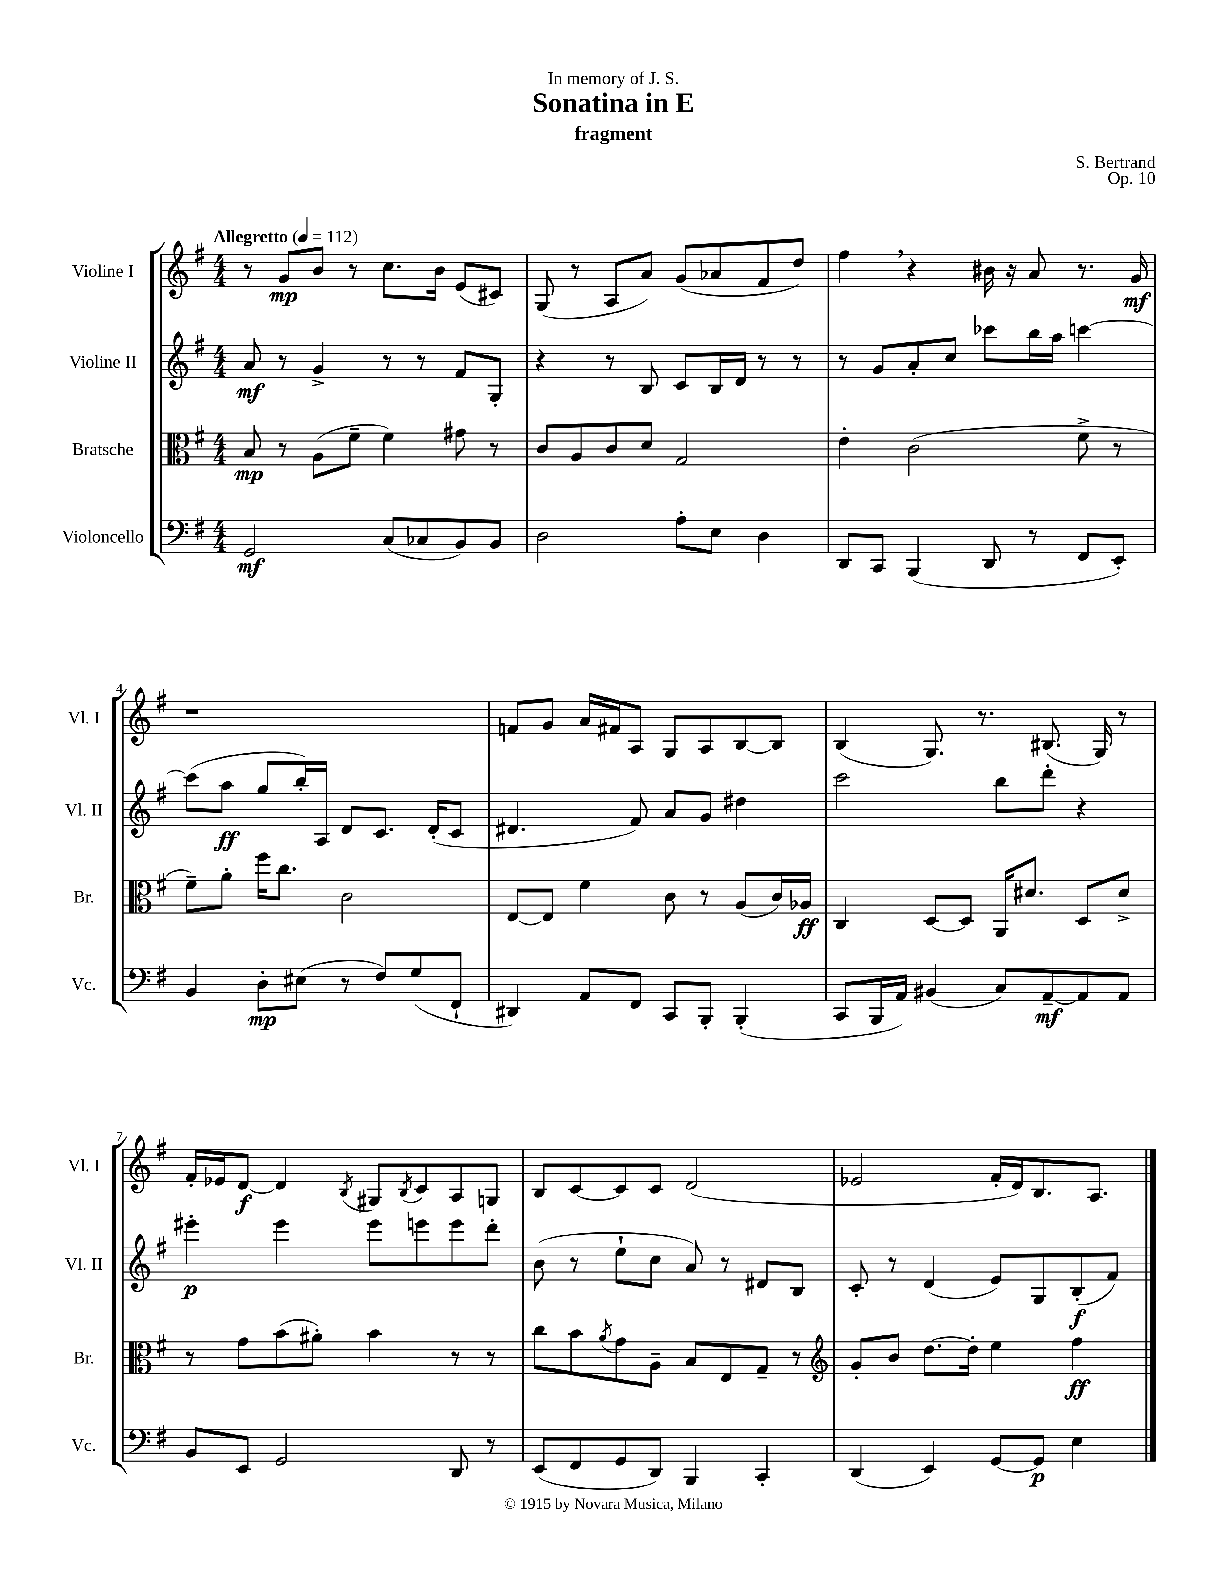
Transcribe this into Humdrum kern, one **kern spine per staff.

**kern	**dynam	**kern	**dynam	**kern	**dynam	**kern	**dynam
*part4	*part4	*part3	*part3	*part2	*part2	*part1	*part1
*staff4	*staff4	*staff3	*staff3	*staff2	*staff2	*staff1	*staff1
*I"Violoncello	*	*I"Bratsche	*	*I"Violine II	*	*I"Violine I	*
*I'Vc.	*	*I'Br.	*	*I'Vl. II	*	*I'Vl. I	*
*clefF4	*	*clefC3	*	*clefG2	*	*clefG2	*
*k[f#]	*	*k[f#]	*	*k[f#]	*	*k[f#]	*
*M4/4	*	*M4/4	*	*M4/4	*	*M4/4	*
*MM112	*	*MM112	*	*MM112	*	*MM112	*
=1	=1	=1	=1	=1	=1	=1	=1
!	!	!	!	!	!	!LO:TX:a:B:t=Allegretto	!
2GG/	mf	8B/	mp	8a/	mf	8r	.
.	.	8r	.	8r	.	8g/L	mp
.	.	(8A\L	.	4g^/	.	8b/J	.
.	.	8f#~\J	.	.	.	8r	.
(8C/L	.	4f#\)	.	8r	.	8.cc\L	.
8C-X/	.	.	.	8r	.	.	.
.	.	.	.	.	.	16b\Jk	.
8BB/)	.	8g#X\	.	8f#/L	.	(8e/L	.
8BB/J	.	8r	.	8G'/J	.	8c#X/J)	.
=2	=2	=2	=2	=2	=2	=2	=2
2D\	.	8c/L	.	4r	.	(8G/	.
.	.	8A/	.	.	.	8r	.
.	.	8c/	.	8r	.	8A/L	.
.	.	8d/J	.	8B/	.	8a/J)	.
8A'\L	.	2G/	.	8c/L	.	(8g/L	.
8E\J	.	.	.	16B/L	.	8a-X/	.
.	.	.	.	16d/JJ	.	.	.
4D\	.	.	.	8r	.	8f#/	.
.	.	.	.	8r	.	8dd/J)	.
=3	=3	=3	=3	=3	=3	=3	=3
8DD/L	.	4e'\	.	8r	.	4ff#,\	.
8CC/J	.	.	.	8g/L	.	.	.
(4BBB/	.	(2c\	.	8a'/	.	4r	.
.	.	.	.	8cc/J	.	.	.
8DD/	.	.	.	8ccc-X\L	.	16b#X\	.
.	.	.	.	.	.	16r	.
8r	.	.	.	16bb\L	.	8a/	.
.	.	.	.	16aa\JJ	.	.	.
8FF#/L	.	8f#^\	.	[4cccn\	.	8.r	.
8EE'/J)	.	8r	.	.	.	.	.
.	.	.	.	.	.	16g/	mf
!!LO:LB:g=z
=4	=4	=4	=4	=4	=4	=4	=4
4BB/	.	8f#~\L)	.	(8ccc\L]	.	1r	.
.	.	8a'\J	.	8aa\J	ff	.	.
8D'\L	mp	16ff#\KL	.	8gg/L	.	.	.
.	.	8.cc\J	.	.	.	.	.
(8E#X\J	.	.	.	16bb'/L)	.	.	.
.	.	.	.	16A/JJ	.	.	.
8r	.	2c\	.	8d/L	.	.	.
8F#/L)	.	.	.	8.c/J	.	.	.
(8G/	.	.	.	.	.	.	.
.	.	.	.	(16d'/KL	.	.	.
8FF#`/J	.	.	.	8c/J	.	.	.
=5	=5	=5	=5	=5	=5	=5	=5
4DD#X/)	.	[8E/L	.	4.d#X/	.	8fn/L	.
.	.	8E/J]	.	.	.	8g/J	.
8AA/L	.	4f#\	.	.	.	16a/LL	.
.	.	.	.	.	.	16f#X/J	.
8FF#/J	.	.	.	8f#/)	.	8A/J	.
8CC/L	.	8c\	.	8a/L	.	8G/L	.
8BBB'/J	.	8r	.	8g/J	.	8A/	.
(4BBB'/	.	(8A/L	.	4dd#X\	.	[8B/	.
.	.	16c/L)	.	.	.	8B/J]	.
.	.	16A-X/JJ	ff	.	.	.	.
=6	=6	=6	=6	=6	=6	=6	=6
8CC/L	.	4C/	.	2ccc\	.	(4B/	.
16BBB/L	.	.	.	.	.	.	.
16AA/JJ)	.	.	.	.	.	.	.
(4BB#X/	.	[8D/L	.	.	.	8.G/)	.
.	.	8D/J]	.	.	.	.	.
.	.	.	.	.	.	8.r	.
8C/L)	.	16AA/KL	.	8bb\L	.	.	.
.	.	8.d#X/J	.	.	.	.	.
[8AA~/	mf	.	.	8ddd'\J	.	(8.B#X/	.
8AA/]	.	8D/L	.	4r	.	.	.
.	.	.	.	.	.	16G/)	.
8AA/J	.	8d#^/J	.	.	.	8r	.
!!LO:LB:g=z
=7	=7	=7	=7	=7	=7	=7	=7
8BB/L	.	8r	.	4eee#X'\	p	16f#'/LL	.
.	.	.	.	.	.	16e-X/J	.
8EE/J	.	8g\L	.	.	.	[8d/J	f
2GG/	.	(8b\	.	4eee#\	.	4d/]	.
.	.	8a#X'\J)	.	.	.	.	.
.	.	.	.	.	.	8qB/	.
.	.	4b\	.	8eee#\L	.	8G#X/L	.
.	.	.	.	.	.	8qB/	.
.	.	.	.	8eeen\	.	8c/	.
8DD/	.	8r	.	8eee\	.	8A/	.
8r	.	8r	.	8ddd'\J	.	8Gn/J	.
=8	=8	=8	=8	=8	=8	=8	=8
(8EE/L	.	8cc\L	.	(8b\	.	8B/L	.
8FF#/	.	8b\	.	8r	.	[8c/	.
.	.	8qa/	.	.	.	.	.
8GG/	.	8g\	.	8ee`\L	.	8c/]	.
8DD/J)	.	8A~\J	.	8cc\J	.	8c/J	.
4BBB/	.	8B/L	.	8a/)	.	(2d/	.
.	.	8E/	.	8r	.	.	.
4CC'/	.	8G~/J	.	8d#X/L	.	.	.
.	.	8r	.	8B/J	.	.	.
=9	=9	=9	=9	=9	=9	=9	=9
*	*	*clefG2	*	*	*	*	*
(4DD/	.	8g'/L	.	8c'/	.	2e-X/	.
.	.	8b/J	.	8r	.	.	.
4EE/)	.	[8.dd\L	.	(4d/	.	.	.
.	.	16dd'\Jk]	.	.	.	.	.
[8GG/L	.	4ee\	.	8e/L)	.	16f#'/LL	.
.	.	.	.	.	.	16d/J)	.
8GG/J]	p	.	.	8G/	.	8.B/	.
4E\	.	4ff#\	ff	(8B'/	f	.	.
.	.	.	.	.	.	8.A/J	.
.	.	.	.	8f#/J)	.	.	.
==	==	==	==	==	==	==	==
*-	*-	*-	*-	*-	*-	*-	*-
